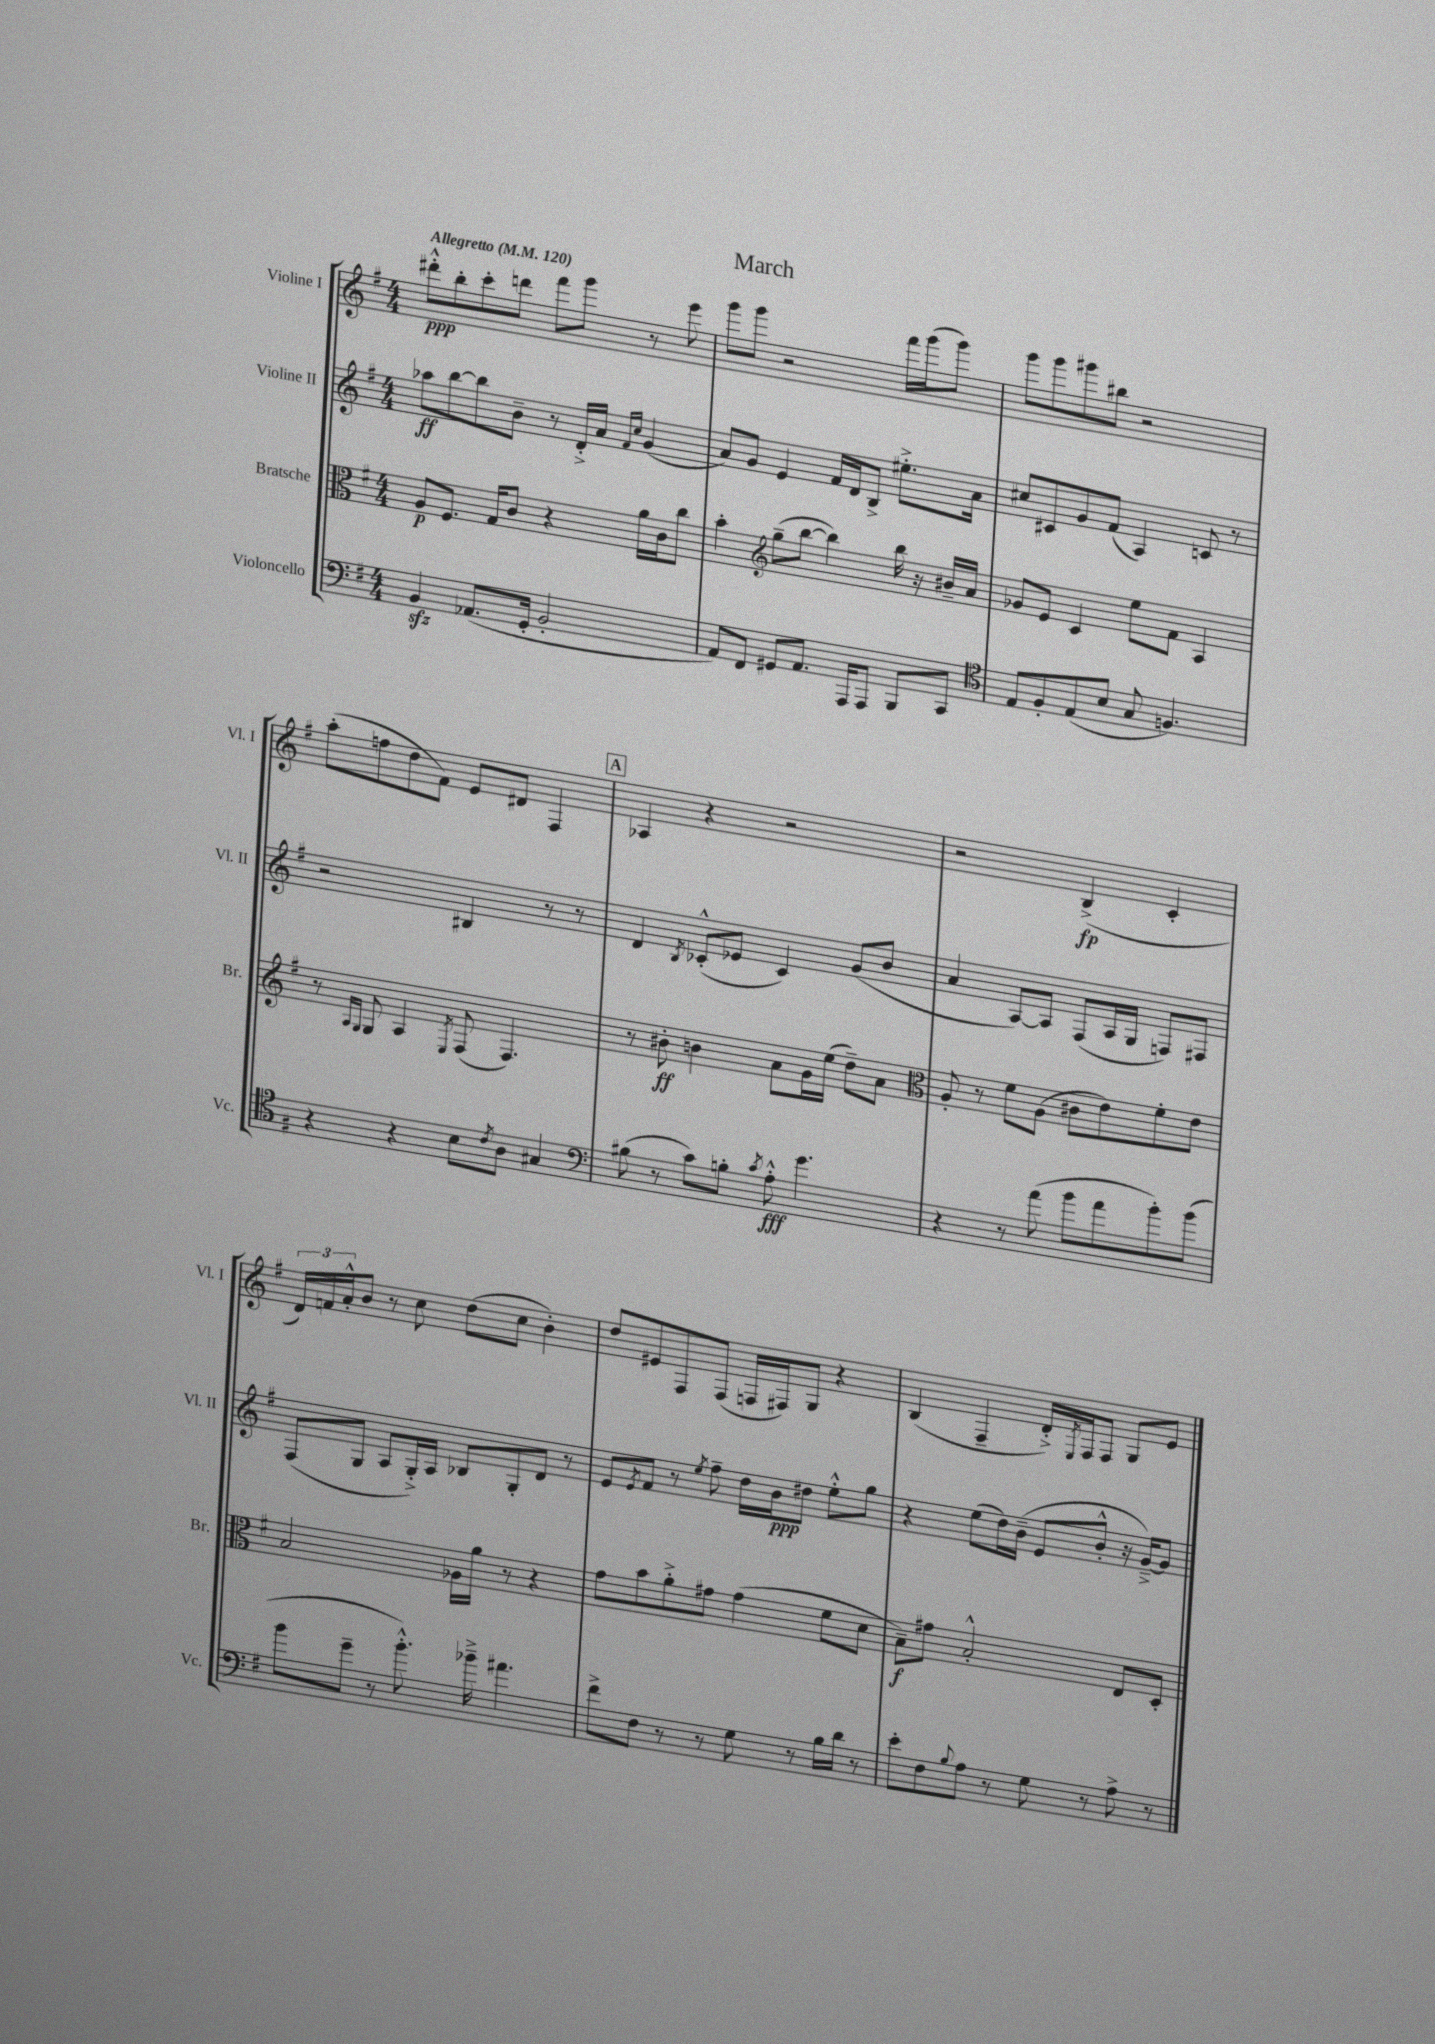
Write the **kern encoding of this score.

**kern	**kern	**kern	**kern
*staff4	*staff3	*staff2	*staff1
*clefF4	*clefC3	*clefG2	*clefG2
*k[f#]	*k[f#]	*k[f#]	*k[f#]
*M4/4	*M4/4	*M4/4	*M4/4
*MM120	*MM120	*MM120	*MM120
4BB/	8A/L	8aa-\L	8ddd#'^^\L
.	8.F#/J	[8bb\	8bb'\
(8.AA-/L	.	8bb\]	8ccc'\
.	16G/LK	.	.
.	8c/J	8b~\J	8ddd\J
16GG'/Jk	.	.	.
2BB'/	4r	8r	8fff#\L
.	.	16d'^/LL	8ggg\J
.	.	16a/JJ	.
.	.	16qqf#/LL	.
.	.	16qqcc/JJ	.
.	16a\LL	(4g/	8r
.	16c\J	.	.
.	8cc\J	.	8eee\
=	=	=	=
8AA/L)	4b'\	8a/L)	8ggg\L
8FF#/J	.	8g/J	8ggg\J
*	*clefG2	*	*
8GG#/L	(8gg~\L	4e/	2r
8.AA/J	[8bb\J	.	.
.	4bb\])	16f#/LL	.
16AAA/LK	.	16d/J	.
8AAA/J	.	8B^/J	.
8BBB/L	16bb\	8.ee#'^\L	16fff#\LL
.	16r	.	(16ggg\J
8CC/J	16b#~/LL	.	8ggg\J)
.	16a/JJ	16a\Jk	.
=	=	=	=
*clefC4	*	*	*
8E/L	8g-/L	8cc#/L	8ggg\L
8F#'/	8e/J	8c#/	8ggg\
(8E/	4c/	8g/	8ggg#\
8B/J	.	(8f#/J	8bb#\J
8G/	8ee\L	4A/)	2r
4.F/)	8f#\J	.	.
.	4A/	8c/	.
.	.	8r	.
=	=	=	=
4r	8r	2r	(8aa'\L
.	16qqA/LL	.	.
.	16qqG/JJ	.	.
.	8G/	.	8ff\
4r	4A/	.	8dd\
.	.	.	8f#\J)
.	8qE/	.	.
8B\L	(8F#/	4B#/	8e/L
8qc/	.	.	.
8A\J	4.F#/)	.	8d#/J
4G#/	.	8r	4F#/
.	.	8r	.
=	=	=	=
*clefF4	*	*	*
(8B#\	8r	4d/	4A-/
8r	8b#'\	.	.
.	.	8qB/	.
8c\L)	4b\	(8c-'^^/L	4r
8B'\J	.	8e-/J	.
8qc/	.	.	.
8A'^^\	8a\L	4c-/)	2r
4.g\	16g\L	.	.
.	(16ee\JJ	.	.
.	8dd~\L)	(8g/L	.
.	8a\J	8b/J	.
=	=	=	=
*	*clefC3	*	*
4r	8A'/	4a/	2r
.	8r	.	.
8r	8f#\L	[8A/L)	.
(8a\	(8A\J	8A/]J	.
8b\L	8c#\L	(8F#/L	(4B^/
8a\	8e\)	16A/L	.
.	.	16G/JJ	.
8b'\)	8f#'\	8F/L)	4c'/
(8b\J	8e\J	8F#/J	.
=	=	=	=
8b\L	2B/	(8F#/L	24d/LL)
.	.	.	24f/
.	.	.	24a'^^/J
8g~\J	.	8G/J	8b/J
8r	.	8A/L	8r
8.b'^^\)	.	16G'^/L)	8cc\
.	.	16A/JJ	.
.	16A-\LL	8B-/L	(8dd\L
16b-~^\	16a\JJ	.	.
4.a#\	8r	8G'/	8cc\J
.	4r	8d/J	4b'\)
.	.	8r	.
=	=	=	=
8f#^\L	8g\L	8e/L	8dd/L
.	.	8qe/	.
8F#\J	8b\	8f#/J	8e#/
8r	8a'^\	8r	8F#/
.	.	8qee/	.
8r	8g#\J	8ff#~\	(8F#/J
8G\	(4g#\	16dd\LL	16F/LL
.	.	16b\J	16F#/J)
8r	.	8dd#\J	8G/J
16B\LL	8f#\L	8ee'^^\L	4r
16d\JJ	.	.	.
8r	8d\J	8gg\J	.
=	=	=	=
8e'\L	8B~\L)	4r	(4B/
8F#\	8g#\J	.	.
8qqB/	.	.	.
8A\J	2B'^^/	(8ee\L	4F#~/
8r	.	16dd\L)	.
.	.	(16b~\JJ	.
8G\	.	8e/L	16d'^/LL)
.	.	.	8qE/
.	.	.	16F#/J
8r	.	8b'^^/J	8F#/J
8A^\	8E/L	16r	8G/L
.	.	[16g~^/LK)	.
8r	8D'/J	8g/]J	8e/J
==	==	==	==
*-	*-	*-	*-
